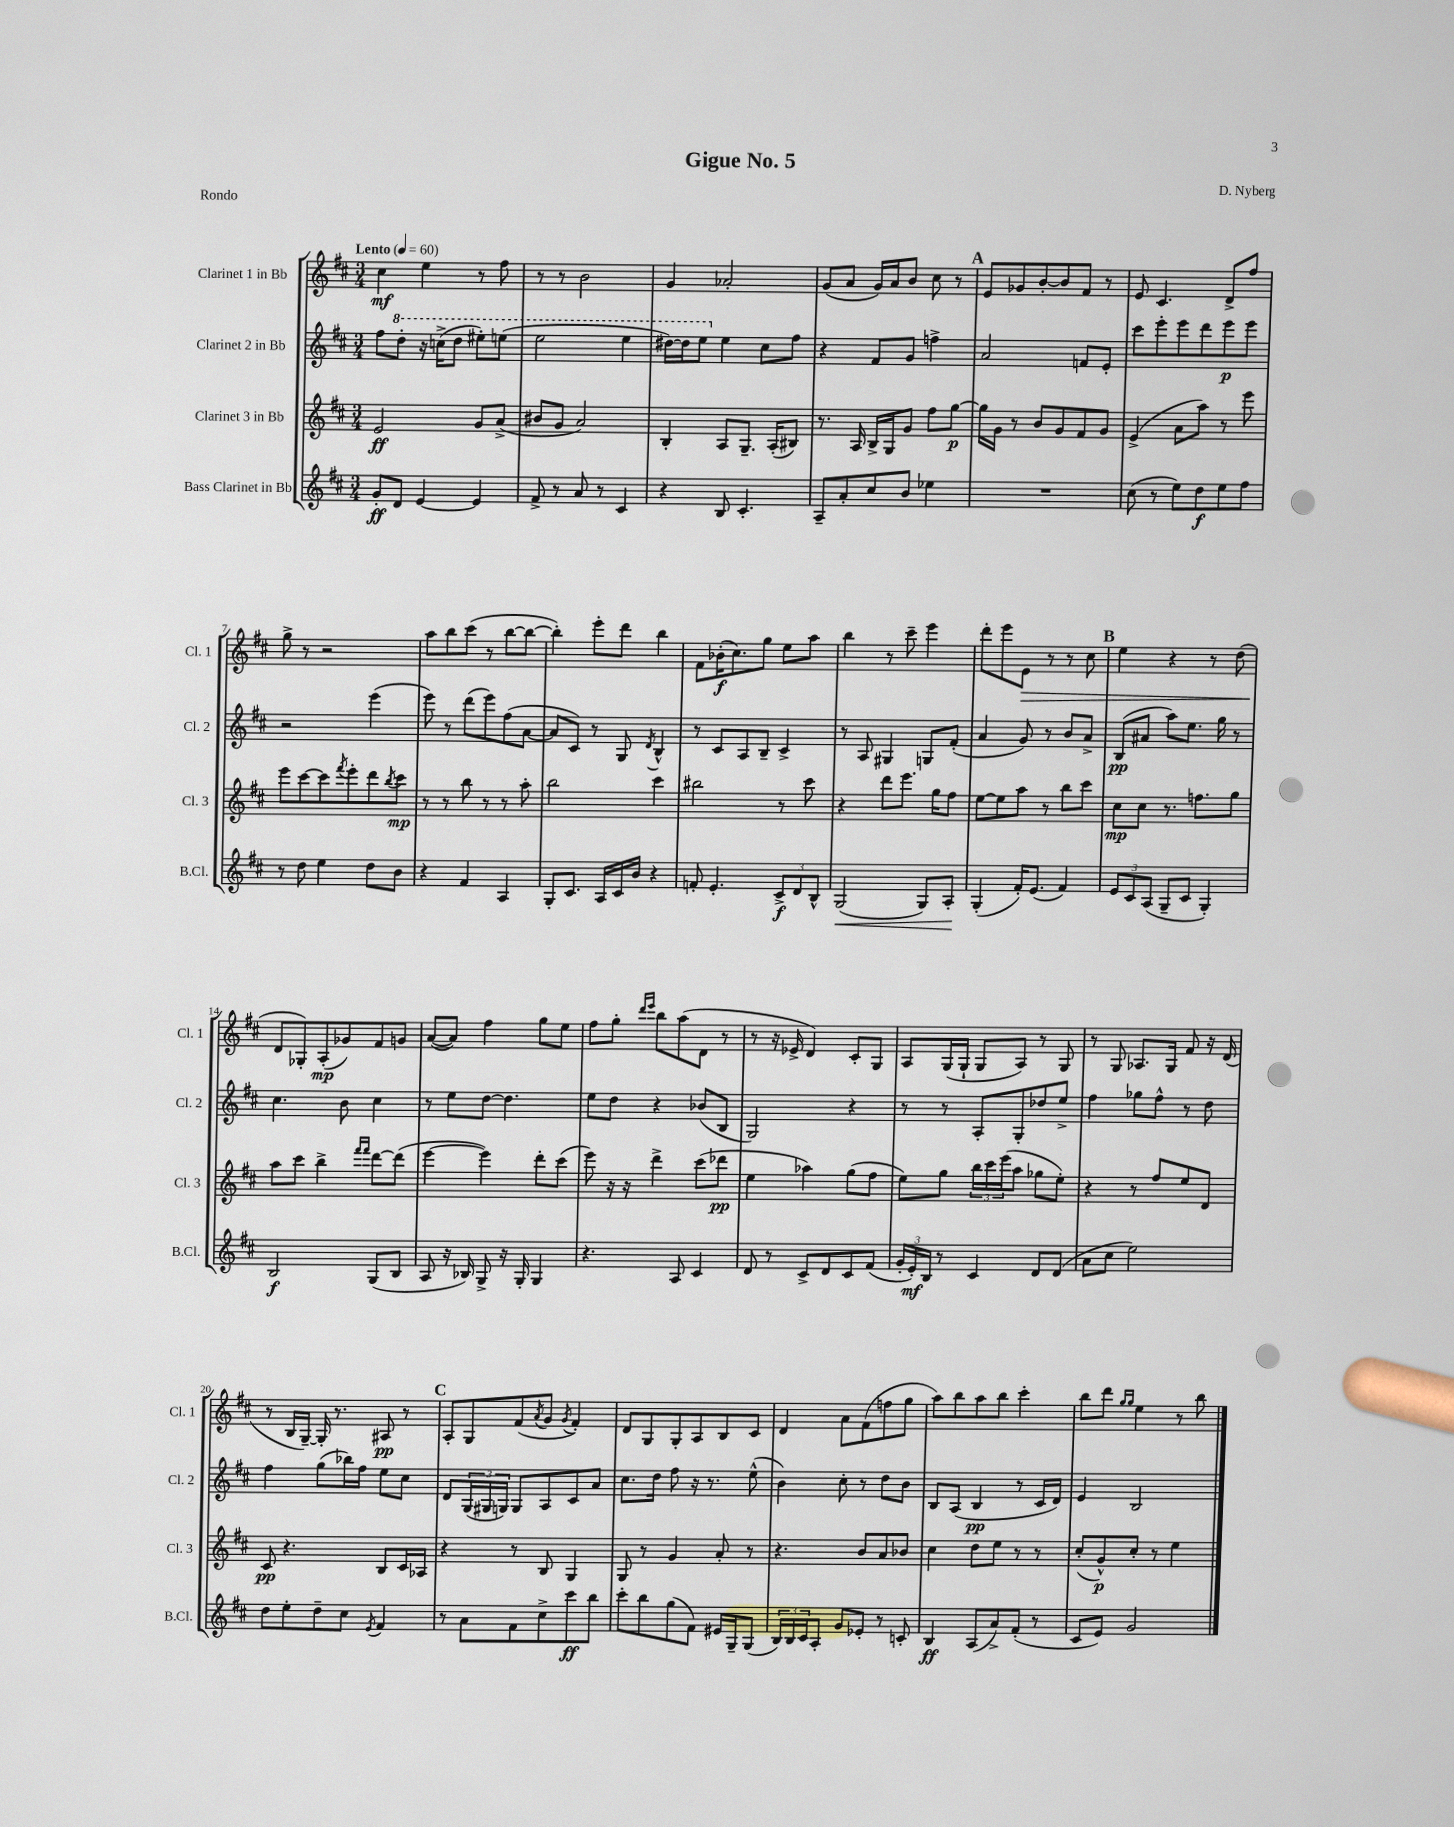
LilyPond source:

\header { title = "Gigue No. 5" composer = "D. Nyberg" piece = "Rondo" }
<<
\new StaffGroup <<
\new Staff = "s0" \with { instrumentName = "Clarinet 1 in Bb" shortInstrumentName = "Cl. 1" } {
    \clef treble \key d \major \numericTimeSignature \time 3/4 \tempo "Lento" 4 = 60
    cis''4\mf e''4 r8 fis''8 |
    r8 r8 b'2 |
    g'4 aes'2-. |
    g'8( a'8 g'16) a'16 b'8 cis''8 r8 |
    \mark \markup { \bold "A" } e'8 ges'8 b'8~-. b'8 fis'8 r8 |
    e'8 cis'4. d'8-> fis''8 |
    g''8-> r8 r2 |
    a''8 b''8 cis'''8( r8 b''8~ b''8~ |
    b''4-.) e'''8-. d'''8 b''4 |
    fis'8 bes'16-.\f( cis''8.) g''8 e''8 a''8 |
    b''4 r8 cis'''8-- e'''4 |
    d'''8-. e'''8 e'8\> r8 r8 cis''8 |
    \mark \markup { \bold "B" } e''4 r4 r8 d''8( |
    d'8\! ges8-.) a8-.\mp( ges'8) fis'8 g'8 |
    a'8~( a'8) fis''4 g''8 e''8 |
    fis''8 g''8-. \grace { d'''16 e'''16 } b''8 a''8( d'8 r8 |
    r8 r16 ees'16-> d'4) cis'8-. g8 |
    a8 g16( g16-! g8 a8) r8 g8 |
    r8 g8 aes8. g16 fis'8 r16 d'16( |
    r8 b16 g16~--) g16-. r8. ais8\pp r8 |
    \mark \markup { \bold "C" } a8-. g8 fis'8( \acciaccatura { a'8 } g'8 \acciaccatura { g'8 } fis'4-.) |
    d'8 g8 g8-. a8 b8 cis'8 |
    d'4 a'8 fis'8( f''8 g''8 |
    a''8) b''8 a''8 b''8 cis'''4-. |
    b''8 d'''8 \grace { g''16 g''16 } e''4 r8 b''8 \bar "|." |
}
\new Staff = "s1" \with { instrumentName = "Clarinet 2 in Bb" shortInstrumentName = "Cl. 2" } {
    \clef treble \key d \major \numericTimeSignature \time 3/4
    fis''8 \ottava #1 d'''8-. r16 c'''16->( d'''8 eis'''8-.) e'''8( |
    e'''2 e'''4 |
    dis'''16~) dis'''16 e'''8 \ottava #0 e''4 cis''8 fis''8 |
    r4 fis'8 g'8 f''4-> |
    \mark \markup { \bold "A" } a'2 f'8 e'8-. |
    cis'''8 e'''8-. e'''8 d'''8 e'''8\p e'''8 |
    r2 e'''4( |
    e'''8) r8 d'''8( e'''8) fis''8( a'8~ |
    a'8 cis'8) r8 g8 \acciaccatura { d'8 } b4-^ |
    r8 cis'8 a8 b8-- cis'4-> |
    r8 a8 gis4 g8 fis'8-.( |
    a'4 g'8) r8 b'8 a'8-> |
    \mark \markup { \bold "B" } b8\pp( ais'8 a''8) e''8. g''16 r8 |
    cis''4. b'8 cis''4 |
    r8 e''8 d''8~ d''4. |
    e''8 d''8 r4 bes'8( b8 |
    g2) r4 |
    r8 r8 a8-. g8-. des''8 e''8-> |
    fis''4 ges''8 fis''8-^ r8 d''8 |
    fis''4 g''8( bes''16) fis''16 e''8 cis''8 |
    \mark \markup { \bold "C" } d'8 \tuplet 3/2 { g16( gis16 g16) } g8 a8 cis'8 a'8 |
    cis''8. d''16 fis''8 r16 r8. e''8-^( |
    b'4) cis''8-. r8 d''8 b'8 |
    b8 a8( b4\pp r8 cis'16 d'16) |
    e'4 b2 \bar "|." |
}
\new Staff = "s2" \with { instrumentName = "Clarinet 3 in Bb" shortInstrumentName = "Cl. 3" } {
    \clef treble \key d \major \numericTimeSignature \time 3/4
    e'2\ff g'8 a'8->( |
    bis'8 g'8 a'2) |
    b4-. a8 g8.-- a16-.( bis8) |
    r8. a16 b16-> g16 g'8 fis''8 g''8~\p |
    \mark \markup { \bold "A" } g''16 g'16 r8 b'8 g'8 fis'8 g'8 |
    e'4->( a'8 a''8) r8 e'''8 |
    e'''8 cis'''8~ cis'''8 \acciaccatura { fis'''8 } e'''8-. d'''8 \acciaccatura { b''8 } cis'''8\mp |
    r8 r8 b''8 r8 r8 a''8-. |
    b''2 cis'''4 |
    bis''2 r8 cis'''8 |
    r4 d'''8 e'''8. g''16 fis''8 |
    e''8~ e''8 a''8 r8 b''8 cis'''8 |
    \mark \markup { \bold "B" } cis''8\mp cis''8 r8. f''8. g''8 |
    a''8 cis'''8 b''4-> \grace { fis'''16 fis'''16 } d'''8~ d'''8( |
    e'''4~ e'''4) d'''8-. cis'''8( |
    e'''8) r16 r16 d'''4-> cis'''8( des'''8\pp |
    e''4 aes''4) g''8( fis''8 |
    e''8) g''8 \tuplet 3/2 { b''16 cis'''16 e'''16( } a''8 ges''8 e''8-.) |
    r4 r8 fis''8 e''8 d'8 |
    cis'8\pp r4. b8 cis'16 aes16 |
    \mark \markup { \bold "C" } r4 r8 b8 g4 |
    g8 r8 g'4 a'8-. r8 |
    r4. b'8 a'8 bes'8 |
    cis''4 d''8 e''8 r8 r8 |
    cis''8-.( g'8-^\p) cis''8-. r8 e''4 \bar "|." |
}
\new Staff = "s3" \with { instrumentName = "Bass Clarinet in Bb" shortInstrumentName = "B.Cl." } {
    \clef treble \key d \major \numericTimeSignature \time 3/4
    g'8-.\ff d'8 e'4~ e'4 |
    fis'8-> r8 a'8 r8 cis'4 |
    r4 b8 cis'4.-. |
    a8-- a'8-. cis''8 b'8 ees''4 |
    \mark \markup { \bold "A" } R2. |
    cis''8( r8 e''8) d''8\f e''8 fis''8 |
    r8 d''8 e''4 d''8 b'8 |
    r4 fis'4 a4 |
    g8-. cis'8. a16 cis'16 b'16 r4 |
    f'8-. e'4.-. \tuplet 3/2 { cis'8->\f d'8 b8-^ } |
    g2\<( g8) a8-.\! |
    g4-.( fis'16-.) e'8.( fis'4) |
    \mark \markup { \bold "B" } \tuplet 3/2 { e'8 cis'8 a8( } g8-- cis'8 g4-.) |
    b2\f g8( b8 |
    a8 r16 bes16) g8-> r16 g16-. g4 |
    r4. a8 cis'4 |
    d'8 r8 cis'8-> d'8 cis'8 fis'8( |
    \tuplet 3/2 { g'16-. e'16-.\mf) b16 } r8 cis'4 d'8 d'8( |
    a'8 cis''8 e''2) |
    d''8 e''8-. d''8-- cis''8 \acciaccatura { e'8 } fis'4 |
    \mark \markup { \bold "C" } r8 a'8 fis'8 cis''8-> cis'''8\ff b''8 |
    cis'''8-. b''8 g''8( fis'8) eis'16 g16-- g8( |
    \tuplet 3/2 { b16) b16 cis'16 } a8-. g'8 ees'8-. r8 c'8-. |
    b4\ff a8( a'8->) fis'8-.( r8 |
    cis'8 e'8) g'2 \bar "|." |
}
>>
>>
